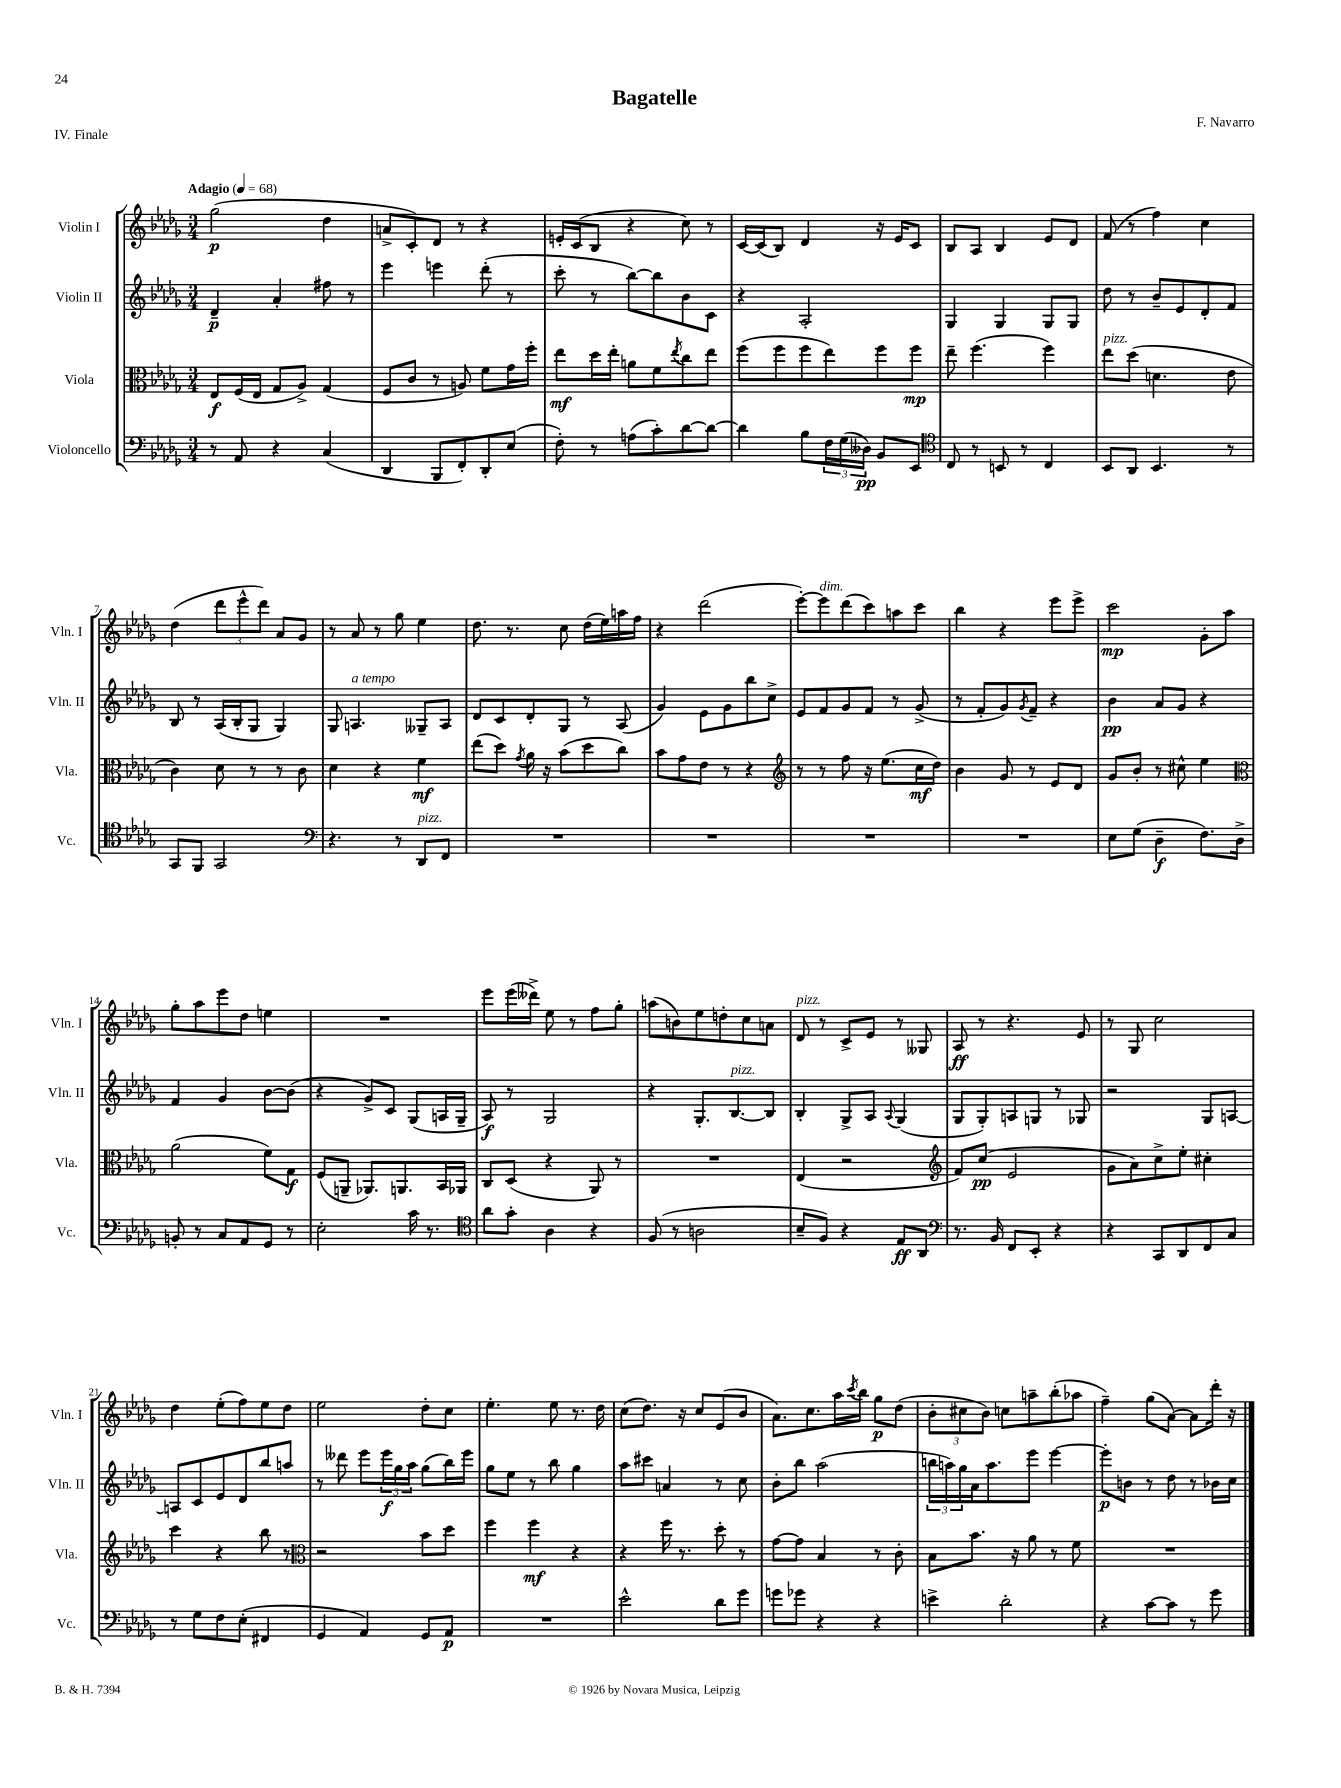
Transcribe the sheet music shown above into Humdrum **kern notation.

**kern	**kern	**kern	**kern
*staff4	*staff3	*staff2	*staff1
*clefF4	*clefC3	*clefG2	*clefG2
*k[b-e-a-d-g-]	*k[b-e-a-d-g-]	*k[b-e-a-d-g-]	*k[b-e-a-d-g-]
*M3/4	*M3/4	*M3/4	*M3/4
*MM68	*MM68	*MM68	*MM68
8r	8E-/L	4d-~/	(2gg-\
8AA-/	(16F/L	.	.
.	16E-/JJ	.	.
4r	8G-/L	4a-'/	.
.	8A-^/J)	.	.
(4C/	(4G-/	8ff#\	4dd-\
.	.	8r	.
=	=	=	=
4DD-/	8F/L	4eee-\	8a^/L
.	8c/J	.	8c'/)
8BBB-/L	8r	4eee\	8d-/J
8FF'/)	8A/)	.	8r
8DD-'/	8f\L	(8ddd-'\	4r
(8E-/J	16g-\L	8r	.
.	16ff'\JJ	.	.
=	=	=	=
8F'\)	8ee-\L	8ccc'\	16e'/LL
.	.	.	(16c/J
8r	16dd-\L	8r	8B-/J
.	16ee-'\JJ	.	.
(8A\L	8a\L	[8bb-\L)	4r
8c'\)	8f\	8bb-\]	.
.	8qee-/	.	.
[8d-\	8cc\	8b-\	8cc\)
8d-\_J	8ee-\J	8c\J	8r
=	=	=	=
4d-\]	(8ff\L	4r	[16c/LL
.	.	.	(16c/]J
.	8ff\	.	8B-/J)
8B-\L	8ff\	2A-'/	4d-/
24F\L	8ee-\)	.	.
(24G-\	.	.	.
24D--\JJ)	.	.	.
8BB-/L	8ff\	.	16r
.	.	.	16e-/LK
8EE-/J	8ff\J	.	8c/J
=	=	=	=
*clefC4	*	*	*
8C/	8ee-~\	4G-/	8B-/L
8r	(4.ff\	.	8A-/J
8BB/	.	4G-/	4B-/
8r	.	.	.
4C/	4ff\)	8G-/L	8e-/L
.	.	8G-/J	8d-/J
=	=	=	=
8BB-/L	8ee-\L	8dd-\	(8f/
8AA-/J	(8dd-\J	8r	8r
4.BB-/	4.d\	8b-~/L	4ff\)
.	.	8e-/	.
.	.	8d-'/	4cc\
8r	8e-\	8f/J	.
=	=	=	=
8GG-/L	4c\)	8B-/	(4dd-\
8FF/J	.	8r	.
2GG-/	8d-\	(16A-/LL	12ddd-\L
.	.	16B-'/J	.
.	.	.	12eee-^^\
.	8r	8G-/J	.
.	.	.	12ddd-\J)
.	8r	4G-/)	8a-/L
.	8c\	.	8g-/J
=	=	=	=
*clefF4	*	*	*
4.r	4d-\	8G-/	8r
.	.	4.A/	8a-/
.	4r	.	8r
8r	.	.	8gg-\
8DD-/L	4f\	8G--~/L	4ee-\
8FF/J	.	8A/J	.
=	=	=	=
2.r	(8ee-\L	8d-/L	8.dd-\
.	8dd-\J)	8c/	.
.	.	.	8.r
.	8qg-/	.	.
.	16a-\	8d-'/	.
.	16r	.	.
.	(8b-\L	8G-/J	8cc\
.	8dd-\	8r	(16dd-\LL
.	.	.	16ee-\)
.	8cc\J)	(8A-/	16aa\
.	.	.	16ff\JJ
=	=	=	=
2.r	8b-\L	4g-/)	4r
.	8g-\	.	.
.	8e-\J	8e-\L	(2ddd-\
.	8r	8g-\	.
.	4r	8bb-\	.
.	.	8cc^\J	.
=	=	=	=
*	*clefG2	*	*
2.r	8r	8e-/L	[8eee-'\L)
.	8r	8f/	8eee-\]
.	8ff\	8g-/	(8ddd-\
.	16r	8f/J	8ccc\)
.	(8.ee-\L	.	.
.	.	8r	8aa\
.	16cc\L	(8g-^/	8ccc\J
.	16dd-\JJ)	.	.
=	=	=	=
2.r	4b-\	8r	4bb-\
.	.	8f'/L	.
.	8g-/	8g-/)	4r
.	.	8qg-/	.
.	8r	8f~/J	.
.	8e-/L	4r	8eee-\L
.	8d-/J	.	8eee-^\J
=	=	=	=
8E-\L	8g-/L	4b-\	2ccc\
(8G-\J	8b-'/J	.	.
4D-~\	8r	8a-/L	.
.	8cc#^^\	8g-/J	.
8.F\L)	4ee-\	4r	8g-'\L
.	.	.	8aa-\J
16D-^\Jk	.	.	.
=	=	=	=
*	*clefC3	*	*
8BB'/	(2a-\	4f/	8gg-'\L
8r	.	.	8aa-\
8C/L	.	4g-/	8eee-\
8AA-/	.	.	8dd-\J
8GG-/J	8f\L)	[8b-\L	4ee\
8r	8G-\J	(8b-\]J	.
=	=	=	=
2E-'\	(8F/L	4r	2.r
.	8AA~/J	.	.
.	8.AA-/L)	8g-^/L)	.
.	.	8c/J	.
.	8.AA/	.	.
16c\	.	(8G-/L	.
8.r	.	.	.
.	16BB-/L	16A/L	.
.	16AA-/JJ	16G-~/JJ	.
=	=	=	=
*clefC4	*	*	*
8a-\L	8C/L	8A-/)	8eee-\L
8g-'\J	(8D-/J	8r	(16eee-\L
.	.	.	16ddd--^\JJ)
4A-\	4r	2G-/	8ee-\
.	.	.	8r
4r	8AA-/)	.	8ff\L
.	8r	.	8gg-'\J
=	=	=	=
(8F/	2.r	4r	(8aa\L
8r	.	.	8b\)
2A\	.	8.G-'/L	8ee-\
.	.	.	8dd'\
.	.	[8.B-/	.
.	.	.	8cc\
.	.	8B-/]J	8a\J
=	=	=	=
8B-~/L	(4E-/	4B-'/	8d-/
8F/J)	.	.	8r
4r	2r	8G-^/L	8c^/L
.	.	8A-/J	8e-/J
.	.	8qqA-/	.
8E-/L	.	(4G-/	8r
8AA-/J	.	.	8G--/
=	=	=	=
*clefF4	*clefG2	*	*
8.r	8f/L)	8G-/L	8A-/
.	(8cc/J	8G-'/)	8r
16BB-/	.	.	.
8FF/L	2e-/	8A/	4.r
8EE-'/J	.	8G/J	.
4r	.	8r	.
.	.	8G-/	8e-/
=	=	=	=
4r	8g-\L	2r	8r
.	8a-\)	.	8G-/
8CC/L	8cc^\	.	2cc\
8DD-/	8ee-'\J	.	.
8FF/	4cc#'\	8G-/L	.
8C/J	.	[8A/J	.
=	=	=	=
8r	4ccc\	8A/]L	4dd-\
8G-\L	.	8c/	.
8F\	4r	8e-/	(8ee-'\L
(8E-'\J	.	8d-/	8ff\)
4FF#/	8bb-\	8bb-/	8ee-\
.	8r	8aa/J	8dd-\J
=	=	=	=
*	*clefC3	*	*
4GG-/	2r	8r	2ee-\
.	.	8ddd--\	.
4AA-/)	.	8eee-\L	.
.	.	24eee-\L	.
.	.	24gg-\	.
.	.	24aa-\JJ	.
8GG-/L	8b-\L	(8gg-\L	8dd-'\L
8AA-/J	8dd-\J	16bb-\L)	8cc\J
.	.	16eee-\JJ	.
=	=	=	=
2.r	4ff\	8gg-\L	4.ee-'\
.	.	8ee-\J	.
.	4ff\	8r	.
.	.	8bb-\	8ee-\
.	4r	4gg-\	8.r
.	.	.	16dd-\
=	=	=	=
2e-^^\	4r	8aa-\L	(8cc\L
.	.	8ccc#\J	8.dd-\J)
.	16ff\	4a/	.
.	8.r	.	16r
.	.	.	8cc/L
8d-\L	8dd-'\	8r	(8e-/
8g-\J	8r	8cc\	8b-/J
=	=	=	=
8g\L	[8g-\L	8b-'\L	8.a-\L)
8g-\J	8g-\]J	8bb-\J	.
.	.	.	8.cc\
4r	4B-/	(2aa-\	.
.	.	.	16aa-\L
.	.	.	8qccc/
.	.	.	16bb-\JJ
4r	8r	.	8gg-\L
.	8c'\	.	(8dd-\J
=	=	=	=
4e^\	8B-\L	24bb\LL	12b-'\L
.	.	24aa\)	.
.	.	24gg-\	12cc#\
.	8.b-\J	16a-\J	.
.	.	.	12b-\J)
.	.	8.aa\	.
2d-'\	.	.	8cc\L
.	16r	.	.
.	8a-\	8eee-\J	8aa~\
.	8r	[4eee-\	(8bb-'\
.	8f\	.	8aa-\J
=	=	=	=
4r	2.r	8eee-'\]L	4ff~\)
.	.	8b\J	.
[8c\L	.	8r	(8gg-\L
8c\]J	.	8dd-\	[8a-\J)
8r	.	8r	8a-\]L
8g-\	.	16b-\LL	16ddd-'\Jk
.	.	16cc\JJ	16r
==	==	==	==
*-	*-	*-	*-
